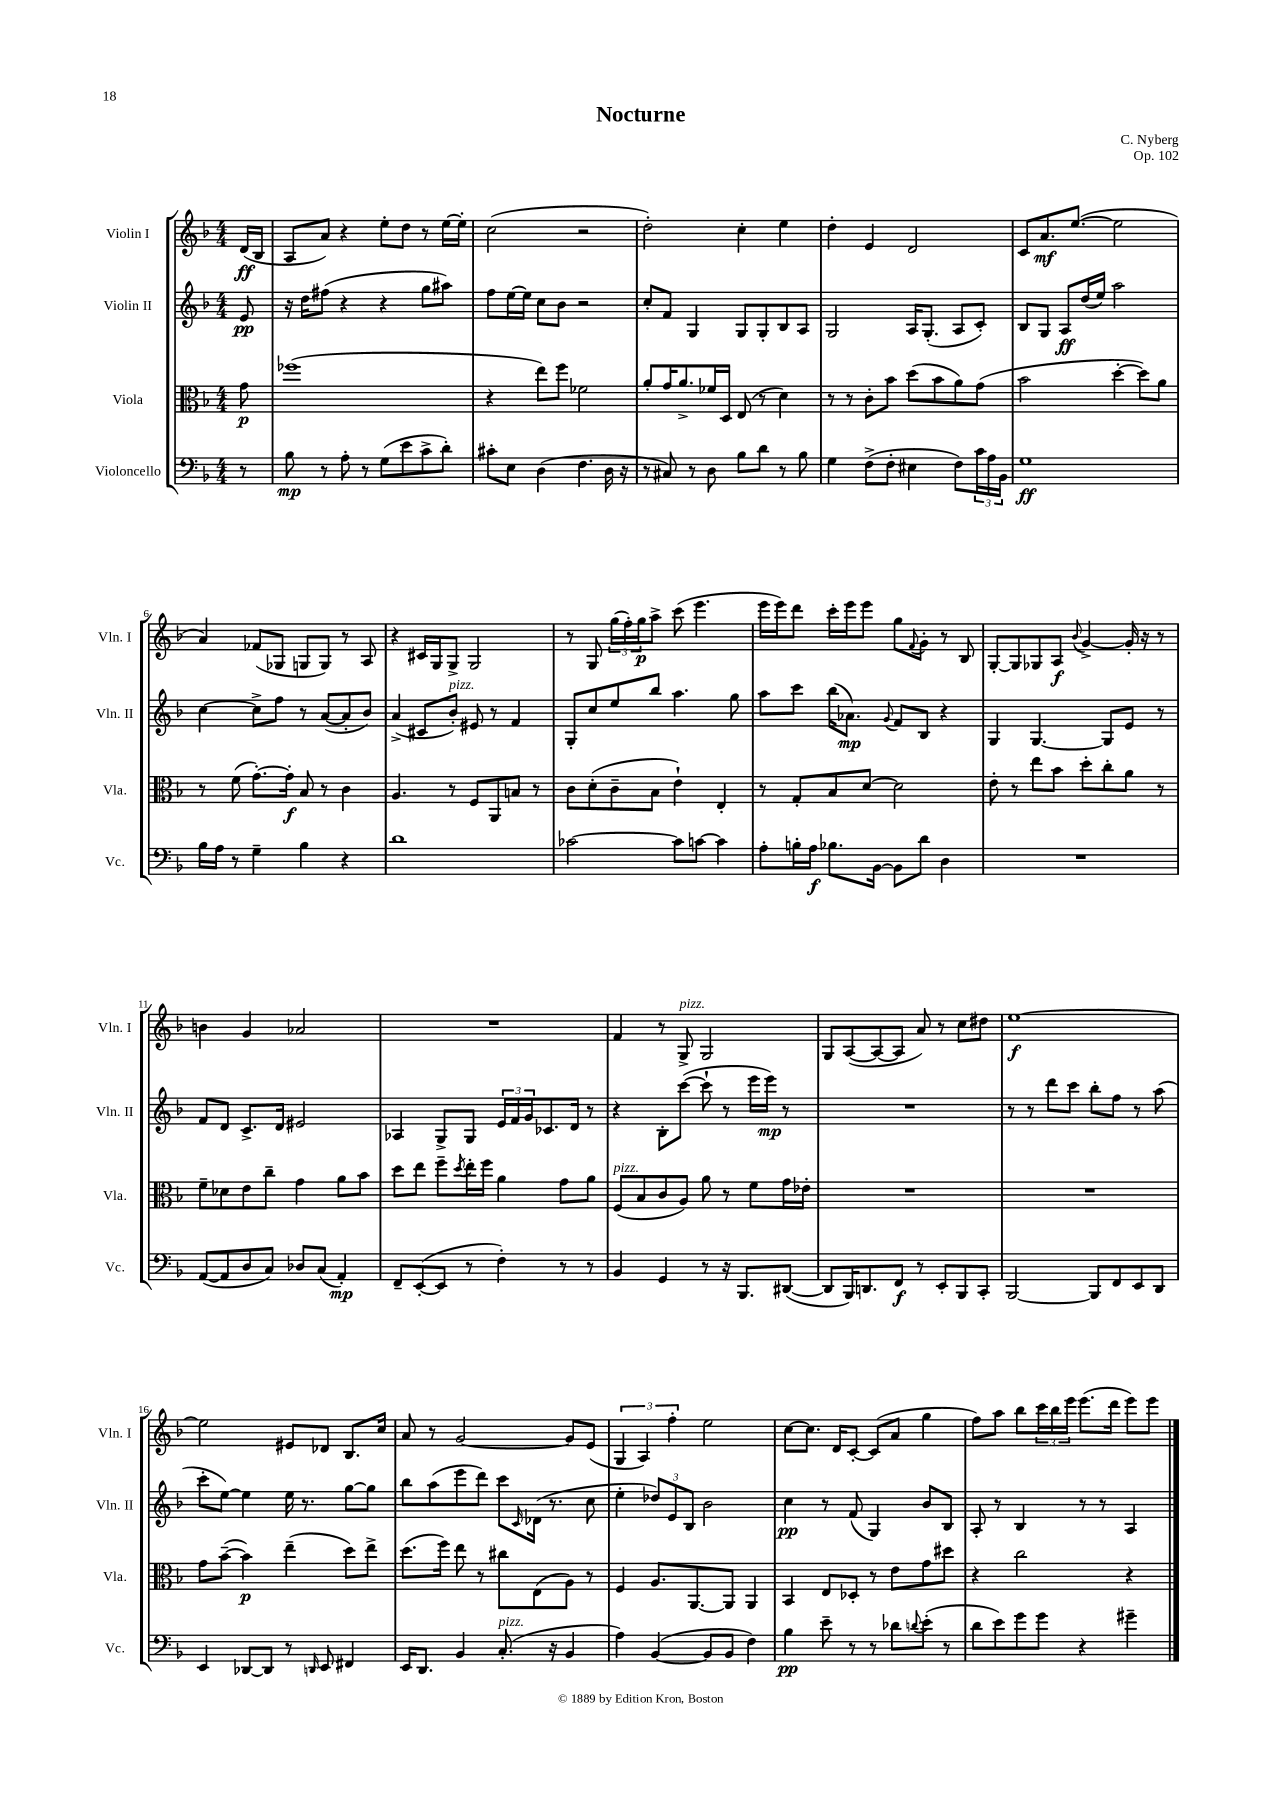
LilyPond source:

\header { title = "Nocturne" composer = "C. Nyberg" opus = "Op. 102" }
<<
\new StaffGroup <<
\new Staff = "s0" \with { instrumentName = "Violin I" shortInstrumentName = "Vln. I" } {
    \clef treble \key f \major \numericTimeSignature \time 4/4 \partial 8
    d'16\ff( bes16 |
    a8 a'8) r4 e''8-. d''8 r8 e''16~ e''16-. |
    c''2( r2 |
    d''2-.) c''4-. e''4 |
    d''4-. e'4 d'2 |
    c'8 a'8.\mf e''8.~( e''2 |
    a'4) fes'8( ges8 g8 g8) r8 a8 |
    r4 cis'16 g16 g8-> g2 |
    r8 g8 \tuplet 3/2 { g''16( f''16-.) g''16\p } a''8-> c'''8( e'''4. |
    e'''16 e'''16) d'''8 c'''16-. e'''16 e'''8 g''8 \appoggiatura { f'8 } g'8-. r8 bes8 |
    g8~-. g8 ges8 a8\f \appoggiatura { bes'8 } g'4~-> g'16-. r16 r8 |
    b'4 g'4 aes'2 |
    R1 |
    f'4 r8 g8->^\markup { \italic "pizz." } g2 |
    g8 a8~( a8~ a8 a'8) r8 c''8 dis''8 |
    e''1~\f |
    e''2 eis'8 des'8 bes8. c''16 |
    a'8 r8 g'2~ g'8 e'8( |
    \tuplet 3/2 { g4 a4) f''4-. } e''2 |
    c''8~ c''8. d'16 c'8~-. c'8( a'8 g''4 |
    f''8) a''8 bes''8 \tuplet 3/2 { c'''16 bes''16 e'''16 } e'''8.( d'''16 e'''8) e'''8 \bar "|." |
}
\new Staff = "s1" \with { instrumentName = "Violin II" shortInstrumentName = "Vln. II" } {
    \clef treble \key f \major \numericTimeSignature \time 4/4 \partial 8
    e'8\pp |
    r16 d''16 fis''8( r4 r4 g''8 ais''8) |
    f''8 e''16~ e''16 c''8 bes'8 r2 |
    c''8-. f'8 g4 g8 g8-. bes8 a8 |
    g2 a16 g8.-.( a8 c'8-.) |
    bes8 g8 a8\ff d''16( e''16) a''2 |
    c''4~ c''8-> f''8 r8 a'8~( a'8-. bes'8) |
    a'4->( cis'8 bes'8-.^\markup { \italic "pizz." }) eis'8 r8 f'4 |
    g8-. c''8 e''8 bes''8 a''4. g''8 |
    a''8 c'''8 bes''16( aes'8.\mp) \appoggiatura { g'8 } f'8 bes8 r4 |
    g4 g4.~ g8 e'8 r8 |
    f'8 d'8 c'8.-> d'16 eis'2 |
    aes4 g8-> g8 \tuplet 3/2 { e'16 f'16 g'16 } ces'8. d'16 r8 |
    r4 bes8-. c'''8~( c'''8-! r8 e'''16 e'''16\mp) r8 |
    R1 |
    r8 r8 d'''8 c'''8 bes''8-. f''8 r8 a''8( |
    c'''8-. e''8~) e''4 e''16 r8. g''8~ g''8 |
    bes''8 a''8( e'''8 d'''8) c'''8 \grace { c'16 } des'16( r8. c''8 |
    e''4-. \tuplet 3/2 { des''8) e'8 bes8 } bes'2 |
    c''4\pp r8 f'8( g4) bes'8 bes8 |
    a8-. r8 bes4 r8 r8 a4 \bar "|." |
}
\new Staff = "s2" \with { instrumentName = "Viola" shortInstrumentName = "Vla." } {
    \clef alto \key f \major \numericTimeSignature \time 4/4 \partial 8
    g'8\p |
    fes''1( |
    r4 e''8) f''8 fes'2 |
    a'8-. g'16 a'8.-> fes'16 d16 e8( r8 d'4) |
    r8 r8 c'8-. bes'8 d''8( bes'8 a'8) g'8( |
    bes'2 d''4~-. d''8) a'8 |
    r8 f'8( g'8.~-.) g'16-.\f bes8 r8 c'4 |
    a4. r8 f8 a,8 b8 r8 |
    c'8 d'8-.( c'8-- bes8 e'4-!) e4-. |
    r8 g8-. bes8 d'8~ d'2 |
    e'8-. r8 e''8 bes'8 d''8-. c''8-. a'8 r8 |
    f'8-- des'8 e'8 c''8-- g'4 a'8 bes'8 |
    d''8 e''8 f''8-- \acciaccatura { d''8 } e''16-. f''16 a'4 g'8 a'8 |
    f8^\markup { \italic "pizz." }( bes8 c'8 a8) a'8 r8 f'8 g'16 ees'16-. |
    R1 |
    R1 |
    g'8 bes'8~--( bes'4\p) e''4--( d''8) e''8-> |
    d''8.( f''16) e''8 r8 cis''8 e8( a8) r8 |
    f4 a8. a,8.~ a,8 a,4 |
    bes,4 e8 des8-. r8 e'8 g'8 dis''8 |
    r4 c''2 r4 \bar "|." |
}
\new Staff = "s3" \with { instrumentName = "Violoncello" shortInstrumentName = "Vc." } {
    \clef bass \key f \major \numericTimeSignature \time 4/4 \partial 8
    r8 |
    bes8\mp r8 a8-. r8 g8( e'8 c'8-> d'8-.) |
    cis'8-. e8 d4( f4. d16 r16 |
    r8 cis8) r8 d8 bes8 d'8 r8 bes8 |
    g4 f8->( f8-. eis4 f8) \tuplet 3/2 { c'16 a16 bes,16 } |
    g1\ff |
    bes16 a16 r8 g4-- bes4 r4 |
    d'1 |
    ces'2~ ces'8 c'8~ c'4 |
    a8-. b16-. a16\f bes8. bes,16~ bes,8 d'8 d4 |
    R1 |
    a,8~( a,8 d8 c8) des8 c8( a,4-.\mp) |
    f,8-- e,8~-.( e,8 r8 f4-.) r8 r8 |
    bes,4 g,4 r8 r16 bes,,8. dis,8~( |
    dis,8 bes,,16) d,8. f,8\f r8 e,8-. bes,,8 c,8-. |
    bes,,2~ bes,,8 f,8 e,8 d,8 |
    e,4 des,8~ des,8 r8 \grace { d,16 } e,8 fis,4 |
    e,16 d,8. bes,4 c8.-.^\markup { \italic "pizz." }( r16 bes,4 |
    a4) bes,4~( bes,8 bes,8 f4) |
    bes4\pp e'8-- r8 r8 des'8 \appoggiatura { d'8 } e'8-.( r8 |
    d'8 e'8) g'8 g'8 r4 gis'4-- \bar "|." |
}
>>
>>
